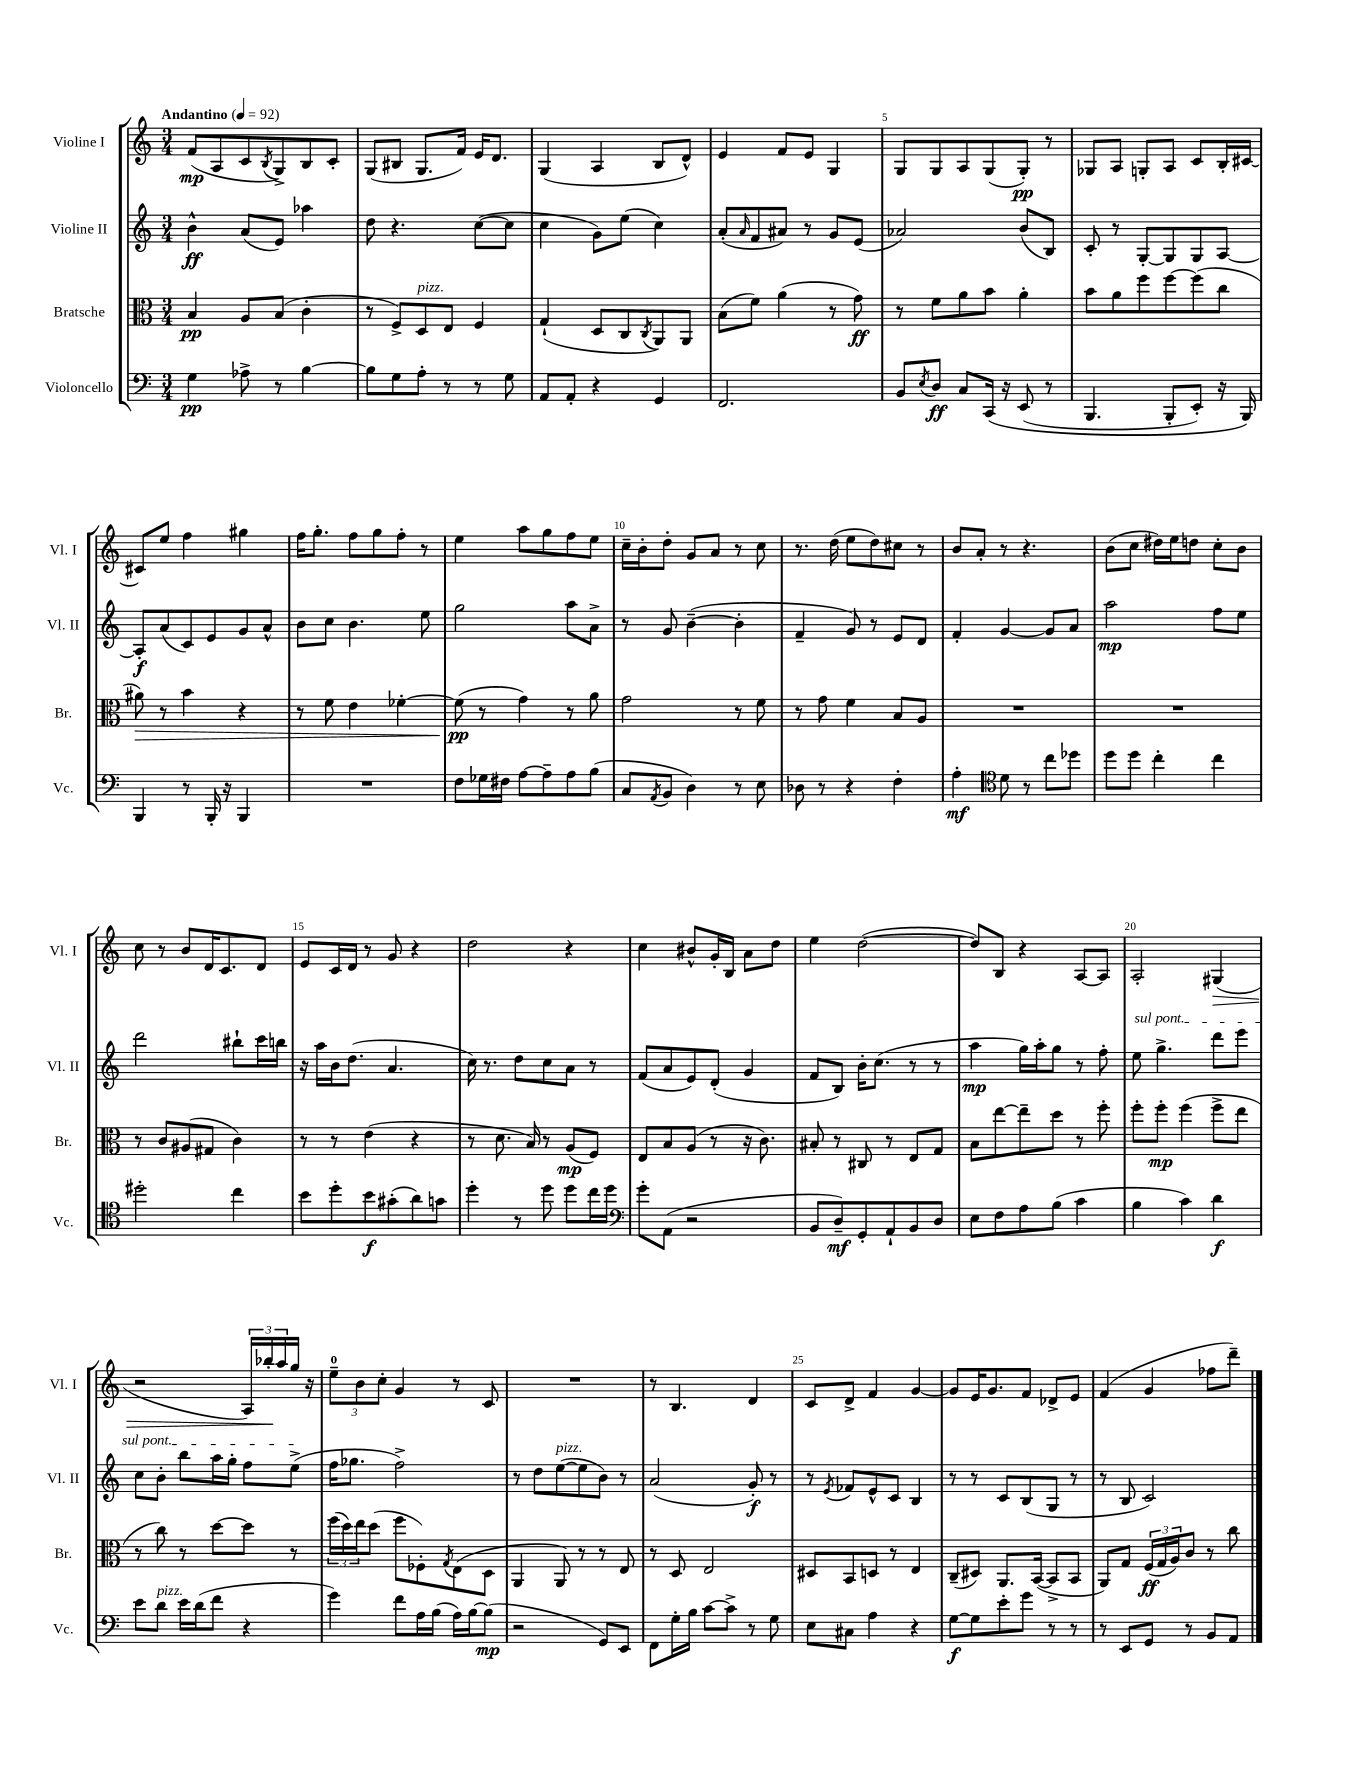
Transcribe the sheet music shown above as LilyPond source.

<<
\new StaffGroup <<
\new Staff = "s0" \with { instrumentName = "Violine I" shortInstrumentName = "Vl. I" } {
    \clef treble \key c \major \numericTimeSignature \time 3/4 \tempo "Andantino" 4 = 92
    f'8\mp( a8 c'8 \acciaccatura { b8 } g8->) b8 c'8-. |
    g8( bis8 g8. f'16) e'16 d'8. |
    g4( a4 b8 d'8-^) |
    e'4 f'8 e'8 g4 |
    g8 g8 a8 g8( g8-.\pp) r8 |
    ges8 a8 g8-. a8 c'8 b16-. cis'16~ |
    cis'8 e''8 f''4 gis''4 |
    f''16 g''8.-. f''8 g''8 f''8-. r8 |
    e''4 a''8 g''8 f''8 e''8 |
    c''16-- b'16-. d''8-. g'8 a'8 r8 c''8 |
    r8. d''16( e''8 d''8) cis''8 r8 |
    b'8 a'8-. r8 r4. |
    b'8( c''8 dis''16) e''16 d''8 c''8-. b'8 |
    c''8 r8 b'8 d'16 c'8. d'8 |
    e'8 c'16 d'16 r8 g'8 r4 |
    d''2 r4 |
    c''4 bis'8-^ g'16-. b16 a'8 d''8 |
    e''4 d''2~( |
    d''8) b8 r4 a8~ a8 |
    a2-. gis4\>( |
    r2 \tuplet 3/2 { a16) bes''16-.\! a''16 } g''16 r16 |
    \tuplet 3/2 { e''8-0-- b'8 c''8-. } g'4 r8 c'8 |
    R2. |
    r8 b4. d'4 |
    c'8 d'8-> f'4 g'4~ |
    g'8 e'16 g'8. f'8 des'8-> e'8 |
    f'4( g'4 fes''8 d'''8--) \bar "|." |
}
\new Staff = "s1" \with { instrumentName = "Violine II" shortInstrumentName = "Vl. II" } {
    \clef treble \key c \major \numericTimeSignature \time 3/4
    b'4-^\ff a'8( e'8) aes''4 |
    d''8 r4. c''8~( c''8 |
    c''4 g'8) e''8( c''4) |
    a'8-.( \grace { a'16 } f'8 ais'8) r8 g'8 e'8( |
    aes'2) b'8( b8) |
    c'8-. r8 g8~-. g8 g8 a8~ |
    a8-.\f a'8( c'8) e'8 g'8 a'8-^ |
    b'8 c''8 b'4. e''8 |
    g''2 a''8 a'8-> |
    r8 g'8 b'4~--( b'4-. |
    f'4-- g'8) r8 e'8 d'8 |
    f'4-. g'4~ g'8 a'8 |
    a''2\mp f''8 e''8 |
    d'''2 bis''8-! c'''16 b''16 |
    r16 a''16 b'16 d''8.( a'4. |
    c''16) r8. d''8 c''8 a'8 r8 |
    f'8( a'8 e'8) d'8-.( g'4 |
    f'8 b8) b'16-. c''8.( r8 r8 |
    a''4\mp g''16) a''16-. g''8 r8 f''8-. |
    \once \override TextSpanner.bound-details.left.text = \markup { \italic "sul pont." } e''8\startTextSpan g''4.-> d'''8 e'''8 |
    c''8 b'8-. b''8 a''16 g''16-. f''8 e''8->\stopTextSpan( |
    f''16 ges''8. f''2->) |
    r8 d''8 e''8~^\markup { \italic "pizz." }( e''8 b'8) r8 |
    a'2( g'8-.\f) r8 |
    r8 \acciaccatura { e'8 } fes'8 e'8-^ c'8 b4 |
    r8 r8 c'8 b8( g8 r8 |
    r8 b8 c'2) \bar "|." |
}
\new Staff = "s2" \with { instrumentName = "Bratsche" shortInstrumentName = "Br." } {
    \clef alto \key c \major \numericTimeSignature \time 3/4
    b4\pp a8 b8( c'4-. |
    r8 f8->) d8^\markup { \italic "pizz." } e8 f4 |
    g4-!( d8 c8 \acciaccatura { c8 } a,8) a,8 |
    b8( f'8) a'4( r8 g'8\ff) |
    r8 f'8 a'8 b'8 a'4-. |
    b'8 a'8 f''8 f''8~ f''8( c''8 |
    ais'8\>) r8 b'4 r4 |
    r8 f'8 e'4 fes'4~-. |
    fes'8\pp\!( r8 g'4) r8 a'8 |
    g'2 r8 f'8 |
    r8 g'8 f'4 b8 a8 |
    R2. |
    R2. |
    r8 c'8 ais8( gis8 c'4) |
    r8 r8 e'4( r4 |
    r8 d'8. b16) r8 a8\mp( f8) |
    e8 b8 a8( r8 r16 c'8.) |
    bis8-. r8 cis8 r8 e8 g8 |
    b8 e''8~ e''8-- d''8 r8 f''8-. |
    f''8-. f''8-.\mp f''4( f''8-> e''8 |
    r8 c''8) r8 d''8~ d''8 r8 |
    \tuplet 3/2 { f''16( d''16) e''16 } d''8( f''8 fes8-.) \acciaccatura { g8 } e8( d8 |
    a,4 a,8) r8 r8 e8 |
    r8 d8 e2 |
    dis8 b,8 d8 r8 e4 |
    c8--( dis8) a,8. b,16~( b,8-> b,8 |
    a,8) g8 \tuplet 3/2 { f16\ff( g16 a16) } c'8 r8 c''8 \bar "|." |
}
\new Staff = "s3" \with { instrumentName = "Violoncello" shortInstrumentName = "Vc." } {
    \clef bass \key c \major \numericTimeSignature \time 3/4
    g4\pp aes8-> r8 b4~ |
    b8 g8 a8-. r8 r8 g8 |
    a,8 a,8-. r4 g,4 |
    f,2. |
    b,8 \acciaccatura { e8 } d8\ff c8 c,16\( r16 e,8( r8 |
    b,,4. b,,8-. e,8-.) r16 b,,16\) |
    b,,4 r8 b,,16-. r16 b,,4 |
    R2. |
    f8 ges16 fis16 a8~ a8-- a8 b8( |
    c8 \acciaccatura { a,8 } b,8 d4) r8 e8 |
    des8 r8 r4 f4-. |
    a4-.\mf \clef tenor d'8 r8 c''8 des''8 |
    d''8 d''8 c''4-. c''4 |
    dis''2-. c''4 |
    b'8 d''8-. b'8\f gis'8-.( a'8) g'8 |
    d''4-. r8 d''8 d''8 c''16 d''16 |
    \clef bass g'8-. a,8( r2 |
    b,8 d8--\mf) g,8-. a,8-! b,8 d8 |
    e8 f8 a8 b8( c'4 |
    b4 c'4) d'4\f |
    e'8 d'8^\markup { \italic "pizz." } e'16 d'16( f'8 r4 |
    g'4) f'8 a16 b16( a16) b16~ b8\mp( |
    r2 g,8) e,8 |
    f,8 g16-. b16 c'8~ c'8-> r8 g8 |
    e8 cis8 a4 r4 |
    g8~\f g8 e'8-. g'8 r8 r8 |
    r8 e,8 g,8 r8 b,8 a,8 \bar "|." |
}
>>
>>
\layout { \context { \Score \override BarNumber.break-visibility = ##(#f #t #t) barNumberVisibility = #(every-nth-bar-number-visible 5) } }
